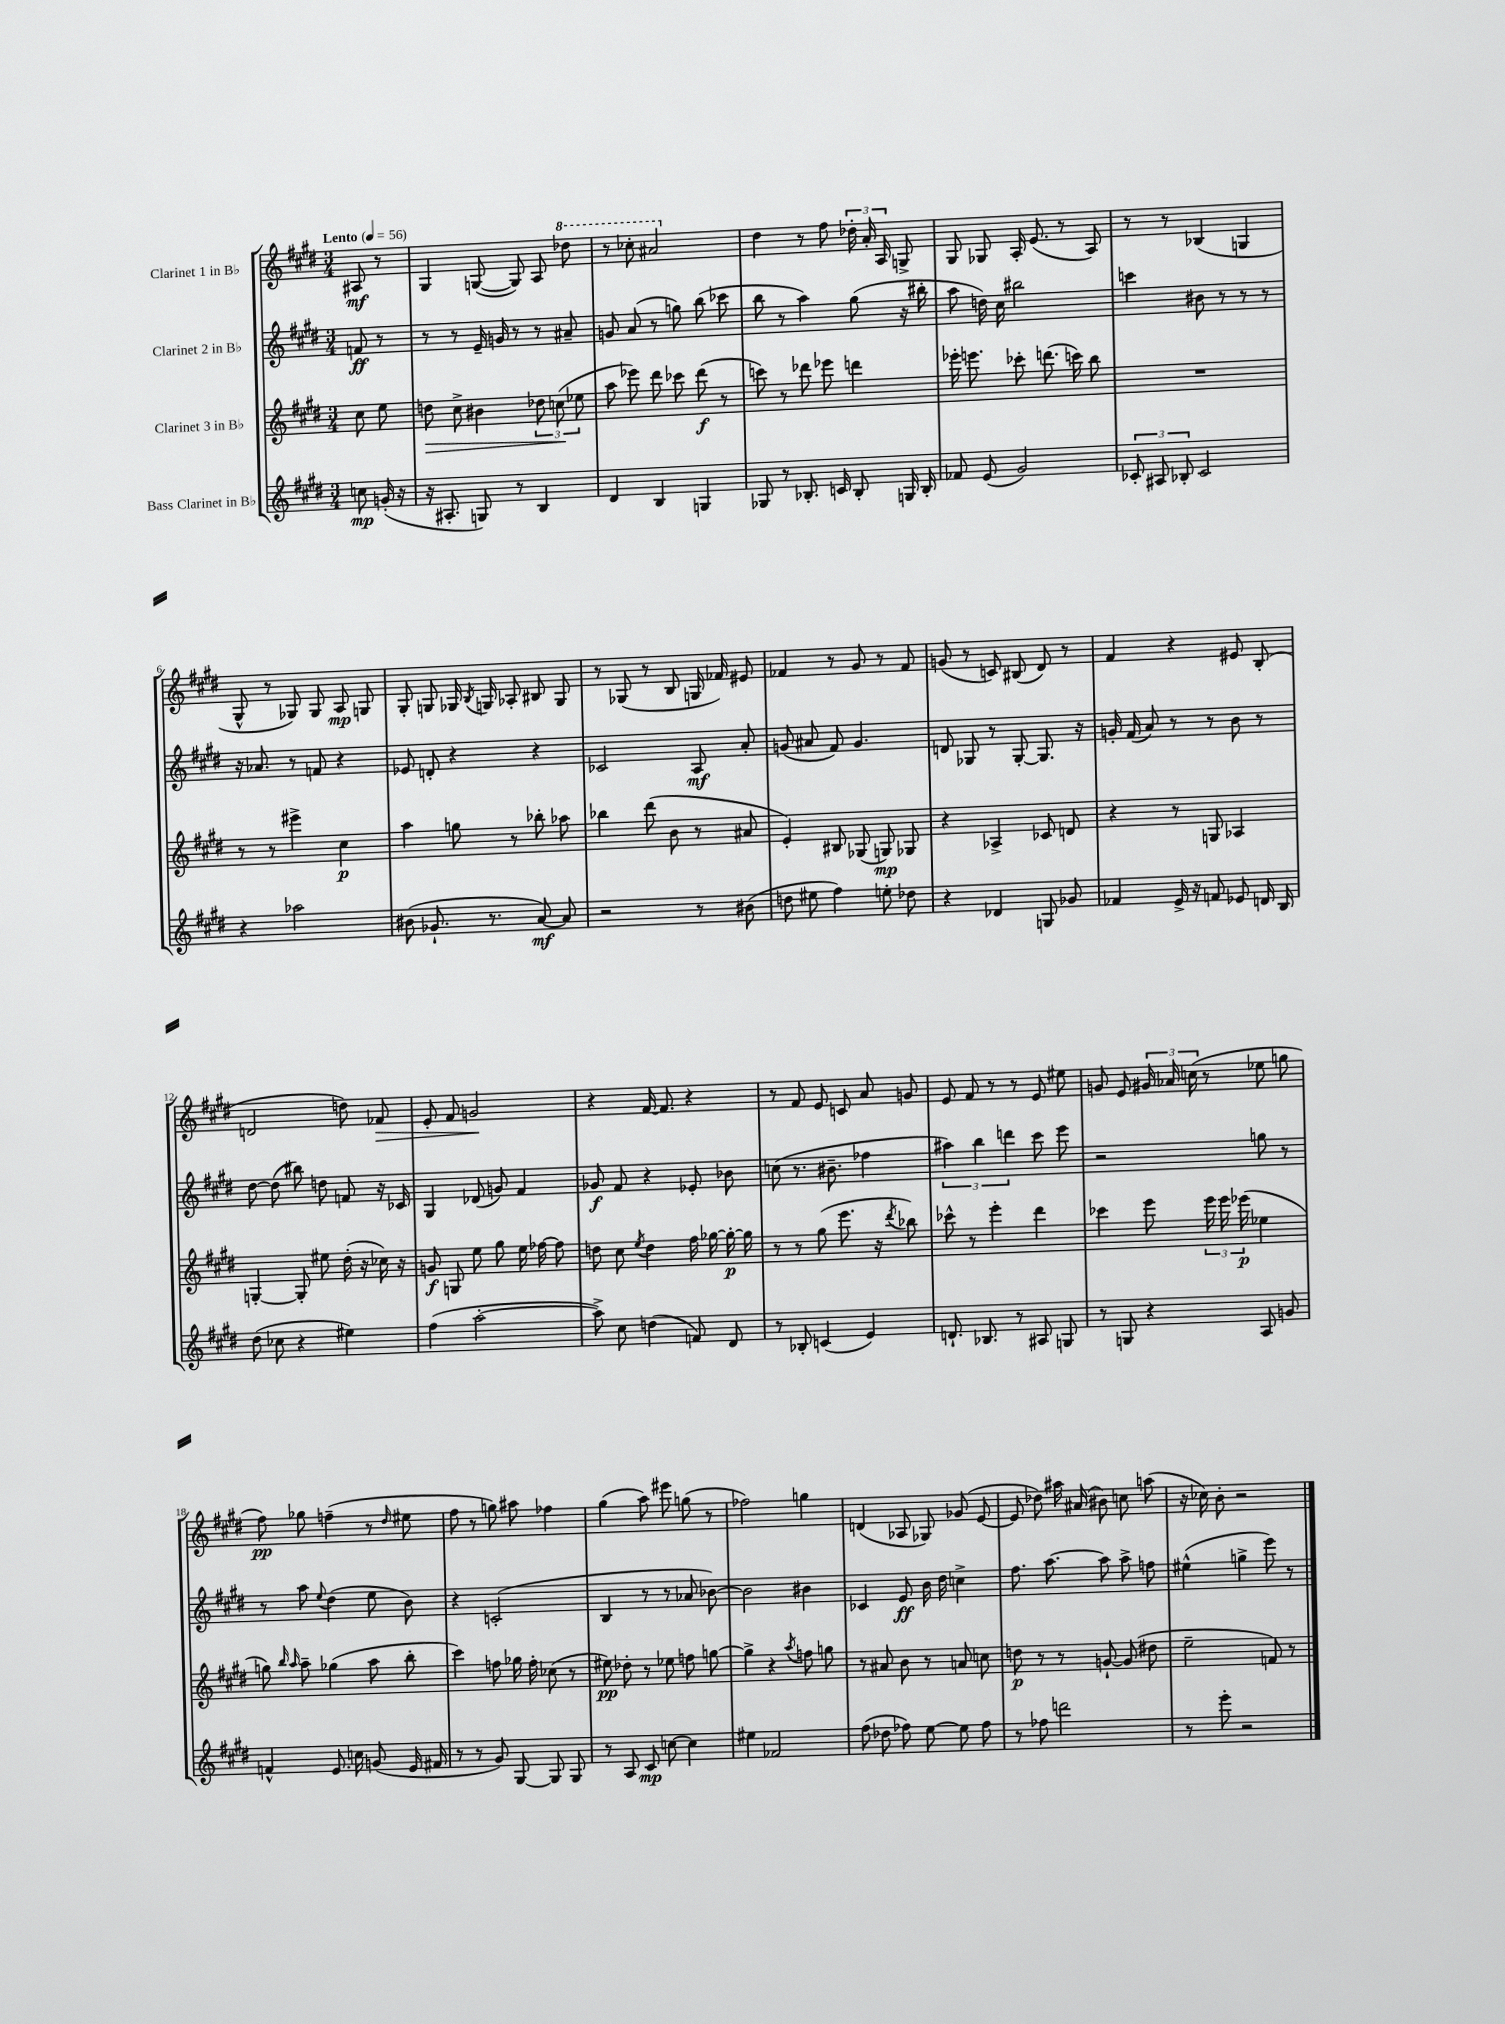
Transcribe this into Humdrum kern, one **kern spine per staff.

**kern	**kern	**kern	**kern
*staff4	*staff3	*staff2	*staff1
*clefG2	*clefG2	*clefG2	*clefG2
*k[f#c#g#d#]	*k[f#c#g#d#]	*k[f#c#g#d#]	*k[f#c#g#d#]
*M3/4	*M3/4	*M3/4	*M3/4
*MM56	*MM56	*MM56	*MM56
8cc	8cc#	8f	8A#
(16g'	8ee	8r	8r
16r	.	.	.
=	=	=	=
16r	8dd	8r	4G#
8.A#'	.	.	.
.	8cc#^	8r	.
8G)	4b#	16e~	([8G
.	.	16g	.
8r	.	8r	8G])
4B	12dd-	8r	8A
.	(12cc	.	.
.	.	8a#~	8ddd-
.	12ee-	.	.
=	=	=	=
4d#	8aa	8g	8r
.	8eee-)	(8a	8ccc-'
4B	8ddd#	8r	2aa#
.	8ccc-	8gg)	.
4G	(8ddd#	(8bb	.
.	8r	8ccc-	.
=	=	=	=
8G-	8ccc)	8bb	4dd#
8r	8r	8r	.
8.B-'	8ddd-	4aa)	8r
.	8eee-	.	8ff#
16c	.	.	.
8B-'	4ddd	(8gg#	24dd-'
.	.	.	24a'
.	.	.	24A
16G	.	16r	8G^
16B-'	.	16bb#'	.
=	=	=	=
8f-	16eee-'	8aa	8G#
.	8.eee	.	.
(8e	.	16dd)	8G-
.	.	16cc#	.
2g#)	8ccc-'	2bb#	16A'
.	.	.	(8.e
.	(8.ddd	.	.
.	.	.	8r
.	16ccc)	.	.
.	8bb	.	8A)
=	=	=	=
12c-'	2.r	4ccc	8r
12A#	.	.	.
.	.	.	8r
12B-'	.	.	.
2c-	.	8b#	(4B-
.	.	8r	.
.	.	8r	4G
.	.	8r	.
=	=	=	=
4r	8r	16r	8G#^^
.	.	8.a-	.
.	8r	.	8r
2aa-	4eee#^	8r	8G-)
.	.	8f	8G-
.	4cc#	4r	8A
.	.	.	8G
=	=	=	=
(8b#	4aa	8e-	8G#'
8.g-`	.	8d'	8G
.	8gg	4r	16G-
.	.	.	8qB
8.r	.	.	16G
.	8r	.	8A-'
[8a)	8bb-'	4r	8B#
8a]	8aa-	.	8G
=	=	=	=
2r	4bb-	2c-	8r
.	.	.	(8G-
.	(8ddd#	.	8r
.	8b	.	8B
8r	8r	8A	16G
.	.	.	16f-)
(8b#	8a#	8a'	8e#
=	=	=	=
8dd	4e')	(8g	4f-
8ee#	.	8a#	.
4ff#)	8B#	8f#)	8r
.	(8G-	4.g	8g#
8ee'	8G)	.	8r
8dd-	8G-	.	8f-
=	=	=	=
4r	4r	8d	(8g
.	.	8G-	8r
4d-	4A-^	8r	8c)
.	.	[8G-'	(8B#
8G	8c-	8.G-]	8d#)
8g-	8d	.	8r
.	.	16r	.
=	=	=	=
4f-	4r	16g'	4f#
.	.	(16f#	.
.	.	8a)	.
16e^	8r	8r	4r
16r	.	.	.
8f	8G	8r	.
8e-	4A-	8b	8e#
16d	.	8r	(8B'
16B	.	.	.
=	=	=	=
(8dd#	[4G'	[8dd#	2d
8cc-	.	(8dd#]	.
4r	8G']	8bb#)	.
.	8ee#	8dd	.
4ee#)	(16dd#'	8f	8dd)
.	16r	.	.
.	16cc-)	16r	8f-
.	16r	16c-	.
=	=	=	=
(4ff#	8g	4G#	8e'
.	8G	.	8f#
[2aa'	8ee	(8d-	2g
.	8gg#	8g)	.
.	16ee	4f#	.
.	[16ff-	.	.
.	8ff-]	.	.
=	=	=	=
8aa^])	8dd	8g-	4r
8cc#	8cc#	8f#	.
.	8qee	.	.
(4dd	4dd	4r	[16f#
.	.	.	8.f#]
8f)	16ff#	8e-'	4r
.	[16gg-	.	.
8d#	16gg-'_	8b-	.
.	16gg-]	.	.
=	=	=	=
8r	8r	(8cc	8r
8B-'	8r	8.r	8f#
(4c	(8gg#	.	8e
.	.	8.b#~	.
.	8.eee	.	8c
4e)	.	4ff-	8a
.	16r	.	.
.	8qddd#	.	.
.	8bb-)	.	8g
=	=	=	=
8.d`	8ccc-^^	6aa#)	8e
.	8r	.	8f#
.	.	6bb	.
8.B-	.	.	.
.	4eee'	.	8r
.	.	6ddd	.
8r	.	.	8r
8A#	4ddd#	8ccc#	8e
8G	.	8eee	8ee#
=	=	=	=
8r	4ccc-	2r	8g
8G	.	.	8e
4r	8eee	.	24g#
.	.	.	24a-
.	.	.	(24cc
.	24eee	.	8r
.	24eee	.	.
.	(24eee-	.	.
8A	4ee-	8gg	8ee-
8g	.	8r	8gg
=	=	=	=
4f^^	8gg)	8r	8ff#)
.	16qqbb	.	.
.	16qqaa	.	.
.	8aa~	8aa	8gg-
.	.	8qqee	.
8.e	(4gg-	(4dd#	(4ff~
16cc	.	.	.
(8g	8aa	8ee	8r
.	.	.	16qqdd#
16e	8bb'	8b)	8ee#
16f#	.	.	.
=	=	=	=
8r	4ccc#)	4r	8ff#
8r	.	.	8r
8g#)	8ff	(2c'	8gg)
[8G#	16gg-	.	8aa#
.	16ff'	.	.
8G#]	(8cc-	.	4ff-
8G#	8r	.	.
=	=	=	=
8r	8ee#)	4B	(4gg#
8A	8dd-'	.	.
8c#	8r	8r	8aa)
[8cc	8ee-	8r	8eee#
4cc]	8ff	8a-	(8gg
.	[8gg	[8b-)	8r
=	=	=	=
4ee#	4gg^]	2b-]	2ff-)
2f-	4r	.	.
.	8qaa	.	.
.	8ff	4b#	4gg
.	8gg	.	.
=	=	=	=
(8ff#	8r	4c-	(4d
8dd-	8a#	.	.
8ff-)	8b	8e	8A-
[8ee	8r	16b	8G-)
.	.	16dd#	.
8ee]	8a	4cc^	(8g-
8ff-	8cc	.	[8e
=	=	=	=
8r	8dd	8.ff#	8e]
8ff-	8r	.	8dd-)
.	.	[8.aa	.
2ddd	8r	.	16aa#
.	.	.	(16a#
.	[8g`	8aa]	8b#)
.	(8g]	8aa^	8cc
.	8dd#	8ff	(8aa
=	=	=	=
8r	2ee~	(4ee#^^	16r
.	.	.	16cc-)
8eee'	.	.	8b'
2r	.	4gg^	2r
.	8f)	8eee)	.
.	8r	8r	.
==	==	==	==
*-	*-	*-	*-
